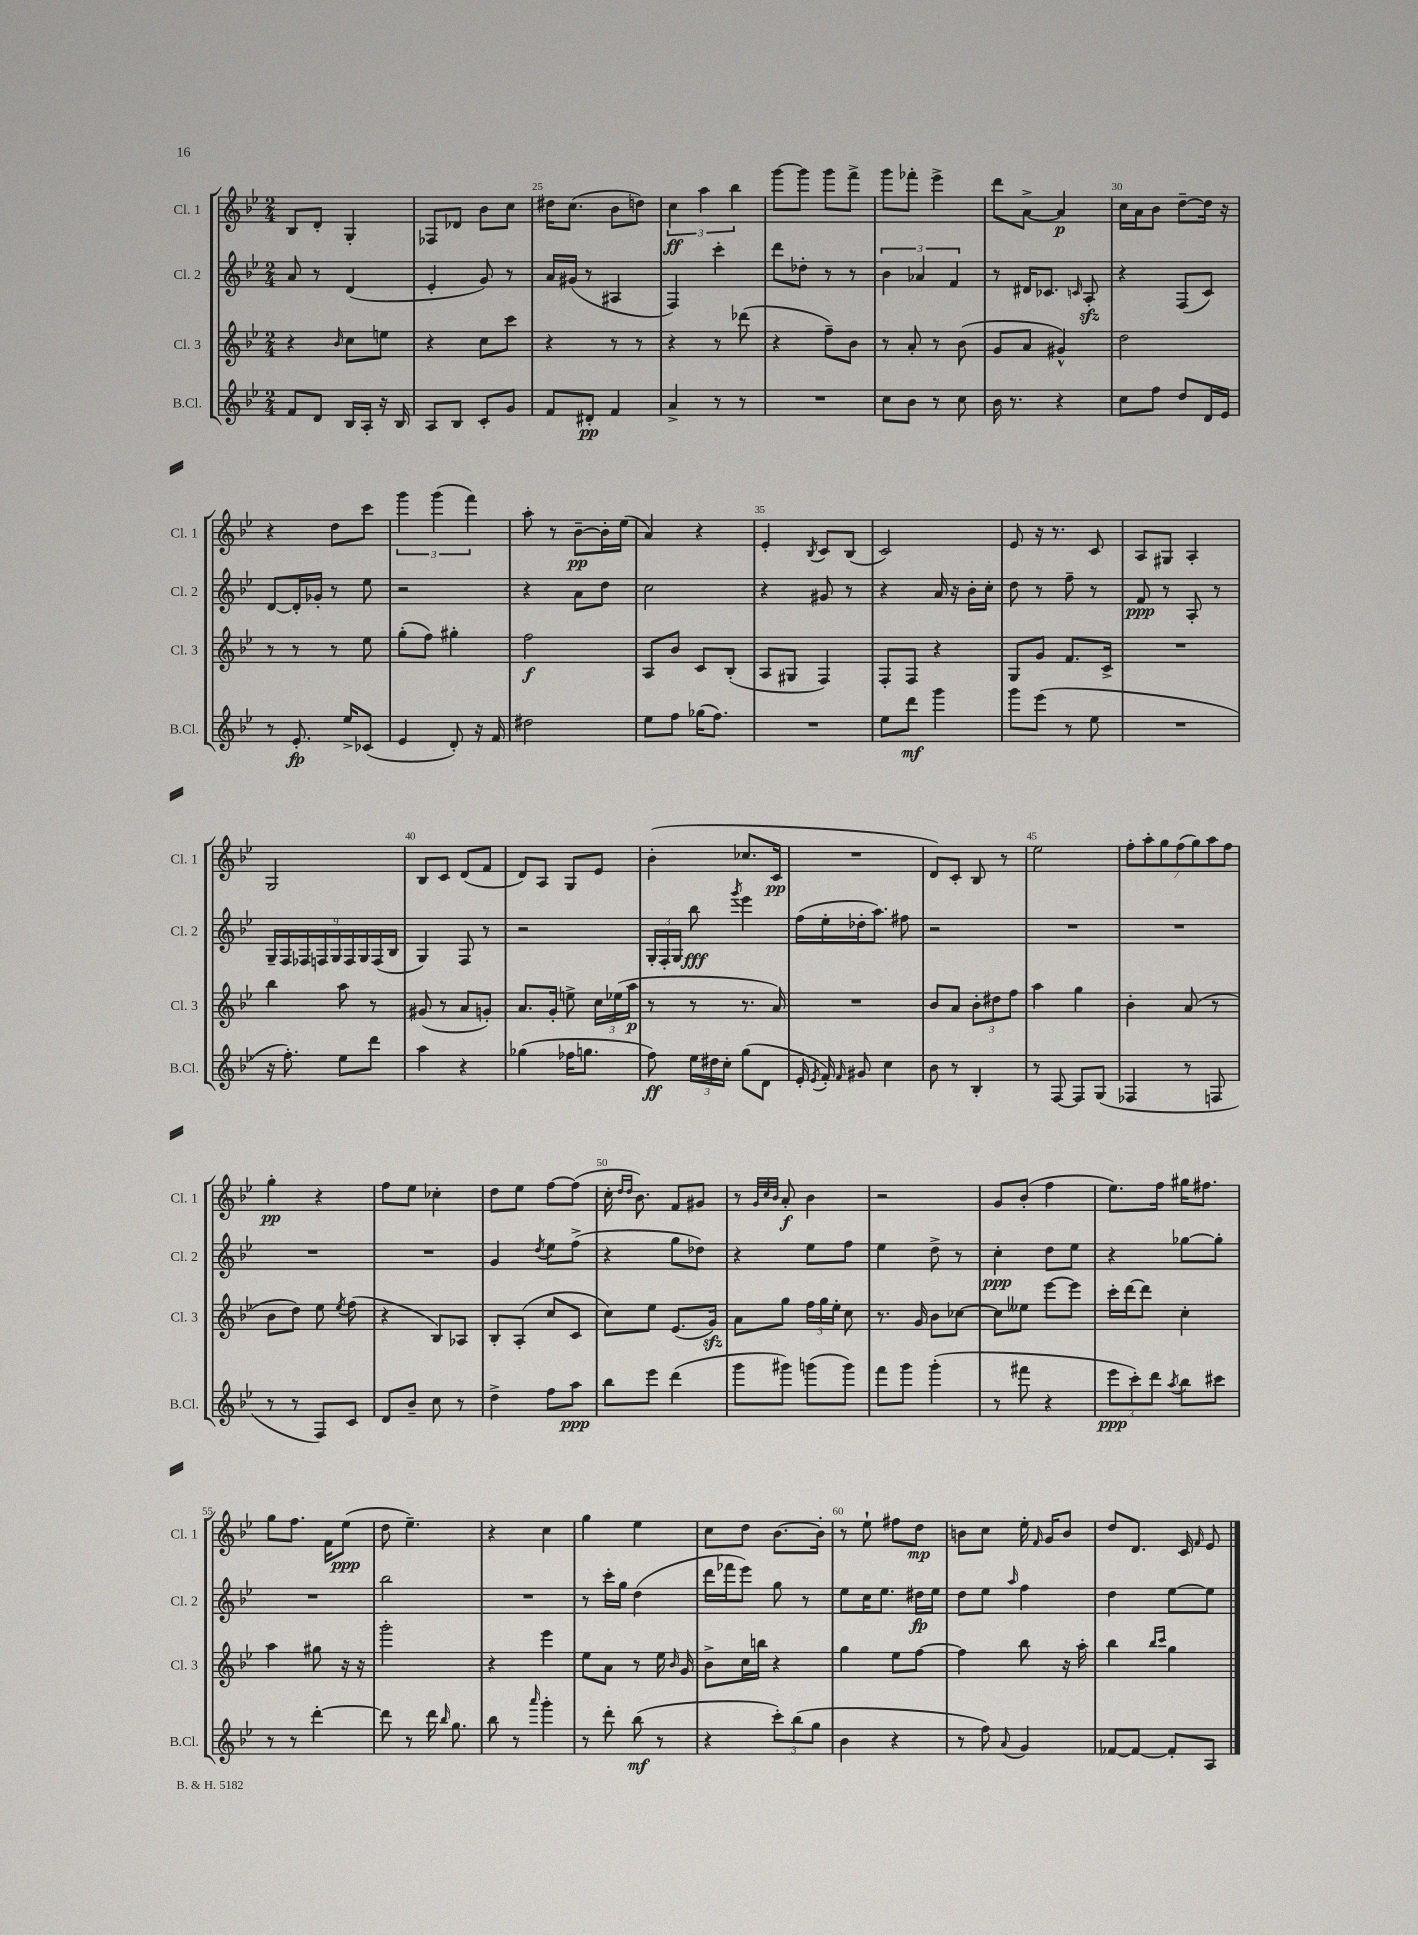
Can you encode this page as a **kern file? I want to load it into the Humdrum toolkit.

**kern	**kern	**kern	**kern
*staff4	*staff3	*staff2	*staff1
*clefG2	*clefG2	*clefG2	*clefG2
*k[b-e-]	*k[b-e-]	*k[b-e-]	*k[b-e-]
*M2/4	*M2/4	*M2/4	*M2/4
8f/L	4r	8a/	8B-/L
8d/J	.	8r	8d'/J
.	16qqb-/	.	.
16B-/LL	8cc\L	(4d/	4G'/
16A'/JJ	.	.	.
16r	8ee\J	.	.
16B-/	.	.	.
=	=	=	=
8A/L	4r	4e-'/	8F-/L
8B-/J	.	.	8d-/J
8c'/L	8cc\L	8g/)	8b-\L
8g/J	8ccc\J	8r	8cc\J
=	=	=	=
8f/L	4r	16a/LL	16dd#\LK
.	.	(16g#/JJ	(8.cc\J
8d#'/J	.	8r	.
4f/	8r	4A#/	8b-\L
.	8r	.	8dd\J)
=	=	=	=
4a^/	4r	4F/)	6cc\
.	.	.	6aa\
8r	8r	4ccc'\	.
.	.	.	6bb-\
8r	(8ddd-\	.	.
=	=	=	=
2r	4r	8ddd\L	[8ggg\L
.	.	8dd-'\J	8ggg\]J
.	8ff~\L)	8r	8ggg\L
.	8b-\J	8r	8fff^\J
=	=	=	=
8cc\L	8r	6b-\	8ggg\L
8b-\J	8a'/	.	8fff-'\J
.	.	6a-/	.
8r	8r	.	4eee-^\
.	.	6f/	.
8cc\	(8b-\	.	.
=	=	=	=
16b-\	8g/L	8r	8ddd\L
8.r	.	.	.
.	8a/J	16d#/LK	[8a^\J
.	.	8.c-/J	.
4r	4g#^^/)	.	4a/]
.	.	16qqc/	.
.	.	8A'/	.
=	=	=	=
8cc\L	2dd\	4r	16cc\LL
.	.	.	16a\J
8ff\J	.	.	8b-\J
8dd/L	.	(8F/L	[8dd~\L
16d/L	.	8c/J)	16dd\]Jk
16e-/JJ	.	.	16r
=	=	=	=
8r	8r	[8d/L	4r
8.e-'/	8r	16d'/]L	.
.	.	16g-'/JJ	.
.	8r	8r	8dd\L
16ee-^/LK	.	.	.
(8c-/J	8ee-\	8ee-\	8ccc\J
=	=	=	=
4e-/	(8gg'\L	2r	6ggg\
.	8ff\J)	.	.
.	.	.	(6ggg\
8d'/)	4gg#'\	.	.
.	.	.	6fff\)
16r	.	.	.
16f/	.	.	.
=	=	=	=
2dd#\	2ff\	4r	8aa'\
.	.	.	8r
.	.	8a\L	[8b-~\L
.	.	8dd\J	16b-'\]L
.	.	.	(16ee-\JJ
=	=	=	=
8ee-\L	8A/L	2cc\	4a/)
8ff\J	8b-/J	.	.
(16gg-\LK	8c/L	.	4r
8.ff\J)	.	.	.
.	(8B-'/J	.	.
=	=	=	=
2r	8A/L	4r	4e-'/
.	8G#/J	.	.
.	.	.	8qB-/
.	4F/)	8g#/	8c/L
.	.	8r	(8B-/J
=	=	=	=
8ee-\L	8F'/L	4r	2c/)
8ddd\J	8F/J	.	.
4ggg\	4r	16a/	.
.	.	16r	.
.	.	16b-'\LL	.
.	.	16cc'\JJ	.
=	=	=	=
8ggg\L	8G/L	8dd\	8e-/
(8eee-\J	8g/J	8r	16r
.	.	.	8.r
8r	8.f/L	8ff~\	.
8ee-\	.	8r	8c/
.	16c^/Jk	.	.
=	=	=	=
2r	2r	8f/	8A/L
.	.	8r	8G#/J
.	.	8A'/	4A'/
.	.	8r	.
=	=	=	=
16r	4bb-\	18G~/LL	2G/
.	.	18F/	.
8.ff'\)	.	.	.
.	.	18F-/	.
.	.	18F/	.
.	.	18G/	.
8ee-\L	8aa\	.	.
.	.	18F/	.
.	.	18G/	.
8ddd\J	8r	.	.
.	.	(18F/	.
.	.	18B-/JJ	.
=	=	=	=
4aa\	(8g#/	4G/)	8B-/L
.	8r	.	8c/J
4r	8a/L	8F/	(8d/L
.	8g'/J)	8r	8f/J
=	=	=	=
(4gg-\	8.a/L	2r	8d/L)
.	.	.	8A/J
.	16g'/Jk	.	.
16ff-\LK	8ee^\	.	8G/L
8.gg\J	.	.	.
.	24cc\LL	.	8e-/J
.	(24ee-\	.	.
.	24aa\JJ	.	.
=	=	=	=
8ff\)	8r	24G'/LL	(4b-'\
.	.	24F'/	.
.	.	24G/JJ	.
24ee-\LL	8r	8bb-\	.
24dd#\	.	.	.
24cc'\JJ	.	.	.
.	.	8qggg/	.
(8gg\L	8.r	4eee-\	8.cc-/L
8d\J	.	.	.
.	16a/)	.	16c/Jk
=	=	=	=
16e-'/	2r	(16ff\LL	2r
8qe-/	.	.	.
16f'/)	.	16ee-'\	.
16qqf/	.	.	.
8g#/	.	16dd-'\J	.
.	.	8.aa\J)	.
4cc\	.	.	.
.	.	8ff#\	.
=	=	=	=
8b-\	8b-/L	2r	8d/L)
8r	8a/J	.	8c'/J
4B-'/	12b-'\L	.	8B-/
.	12dd#\	.	.
.	.	.	8r
.	12ff\J	.	.
=	=	=	=
8r	4aa\	2r	2ee-\
[8F/	.	.	.
8F/]L	4gg\	.	.
(8G/J	.	.	.
=	=	=	=
4F-/	4b-'\	2r	14ff'\L
.	.	.	14aa'\
.	.	.	14gg\
.	.	.	(14ff\
8r	(8a/	.	.
.	.	.	14gg\)
.	.	.	14aa\
8F/	8r	.	.
.	.	.	14ff\J
=	=	=	=
8r	8b-\L	2r	4gg'\
8r	8dd\J)	.	.
8F/L)	8ee-\	.	4r
.	8qee-/	.	.
8c/J	(8ff\	.	.
=	=	=	=
8d/L	4r	2r	8ff\L
8b-~/J	.	.	8ee-\J
8cc\	8B-/L)	.	4cc-'\
8r	8A-/J	.	.
=	=	=	=
4dd^\	8B-'/L	4g/	8dd\L
.	(8A'/J	.	8ee-\J
.	.	8qdd/	.
8ff\L	8cc/L	8ee-\L	[8ff\L
8aa\J	8c/J	(8ff^\J	(8ff\]J
=	=	=	=
8bb-\L	8cc\L)	4r	16cc'\
.	.	.	16qqdd/LL
.	.	.	16qqdd/JJ
.	.	.	8.b-\)
8eee-\J	8ee-\J	.	.
(4ddd\	(8.e-/L	8gg\L	8f/L
.	.	8dd-\J)	8g#/J
.	16g/Jk)	.	.
=	=	=	=
8ggg\L	8a\L	4r	8r
.	.	.	32qqg/LLL
.	.	.	32qqcc/
.	.	.	32qqb-/JJJ
8ggg#\J)	8gg\J	.	8a'/
(8ggg\L	24ff\LL	8ee-\L	4b-\
.	24gg\	.	.
.	24ee-'\JJ	.	.
8ggg\J)	8cc\	8ff\J	.
=	=	=	=
8fff\L	8.r	4ee-\	2r
8ggg\J	.	.	.
.	16g/	.	.
(4ggg'\	8b-\L	8dd^\	.
.	[8cc-\J	8r	.
=	=	=	=
8r	8cc-\]L	4cc'\	8g/L
8fff#\	8ee--\J	.	(8b-'/J
4r	[8eee-\L	8dd\L	4ff\
.	8eee-\]J	8ee-\J	.
=	=	=	=
12eee-\L	16ccc'\LL	4r	8.ee-\L)
.	[16ddd\J	.	.
12ccc'\)	.	.	.
.	8ddd\]J	.	.
12ddd\J	.	.	.
.	.	.	16ff\Jk
8qaa/	.	.	.
8bb-\L	4cc'\	[8gg-\L	16gg#\LK
.	.	.	8.ff#\J
8ccc#\J	.	8gg-'\]J	.
=	=	=	=
8r	4aa\	2r	8gg\L
8r	.	.	8.ff\J
[4ddd'\	8gg#\	.	.
.	.	.	16f\LK
.	16r	.	(8ee-\J
.	16r	.	.
=	=	=	=
8ddd\]	2ggg'\	2bb-\	8dd\
8r	.	.	4.ee-~\)
16ddd\	.	.	.
16qqbb-/	.	.	.
8.gg\	.	.	.
=	=	=	=
8bb-\	4r	2r	4r
8r	.	.	.
16qqaaa/	.	.	.
4ggg'\	4eee-\	.	4cc\
=	=	=	=
8r	8ee-\L	8r	4gg\
8ddd'\	8a\J	16ccc'\LL	.
.	.	16gg\JJ	.
(8bb-\	8r	(4dd\	4ee-\
8r	16ee-\	.	.
.	16qqb-/	.	.
.	16g/	.	.
=	=	=	=
4r	8b-^\L	16ddd\LL	8cc\L
.	.	16fff-\J	.
.	16cc\L	8eee-\J)	8dd\J
.	16bb\JJ	.	.
12ccc'\L)	4r	8gg\	[8.b-\L
(12bb-\	.	.	.
.	.	8r	.
12gg\J	.	.	.
.	.	.	16b-'\]Jk
=	=	=	=
4b-\	4gg\	8ee-\L	8r
.	.	16cc\K	8ee-`\
.	.	8.ee-\J	.
4r	8ee-\L	.	8ff#\L
.	[8ff\J	16dd#\LL	8dd\J
.	.	16ee-\JJ	.
=	=	=	=
8r	4ff\]	8dd\L	8b\L
8ff\)	.	8ee-\J	8cc\J
8qqa/	.	16qqaa/	.
4g/	8bb-\	4ff\	16ee-'\
.	.	.	16qqf/
.	.	.	16g/LK
.	16r	.	8b/J
.	16aa'\	.	.
=	=	=	=
[8f-/L	4bb-\	4dd\	8dd/L
8f-/_J	.	.	8.d/J
.	16qqbb-/LL	.	.
.	16qqccc/JJ	.	.
8f-'/]L	4gg\	[8ee-\L	.
.	.	.	16c/
.	.	.	16qqf/
8A/J	.	8ee-\]J	8e-/
==	==	==	==
*-	*-	*-	*-
